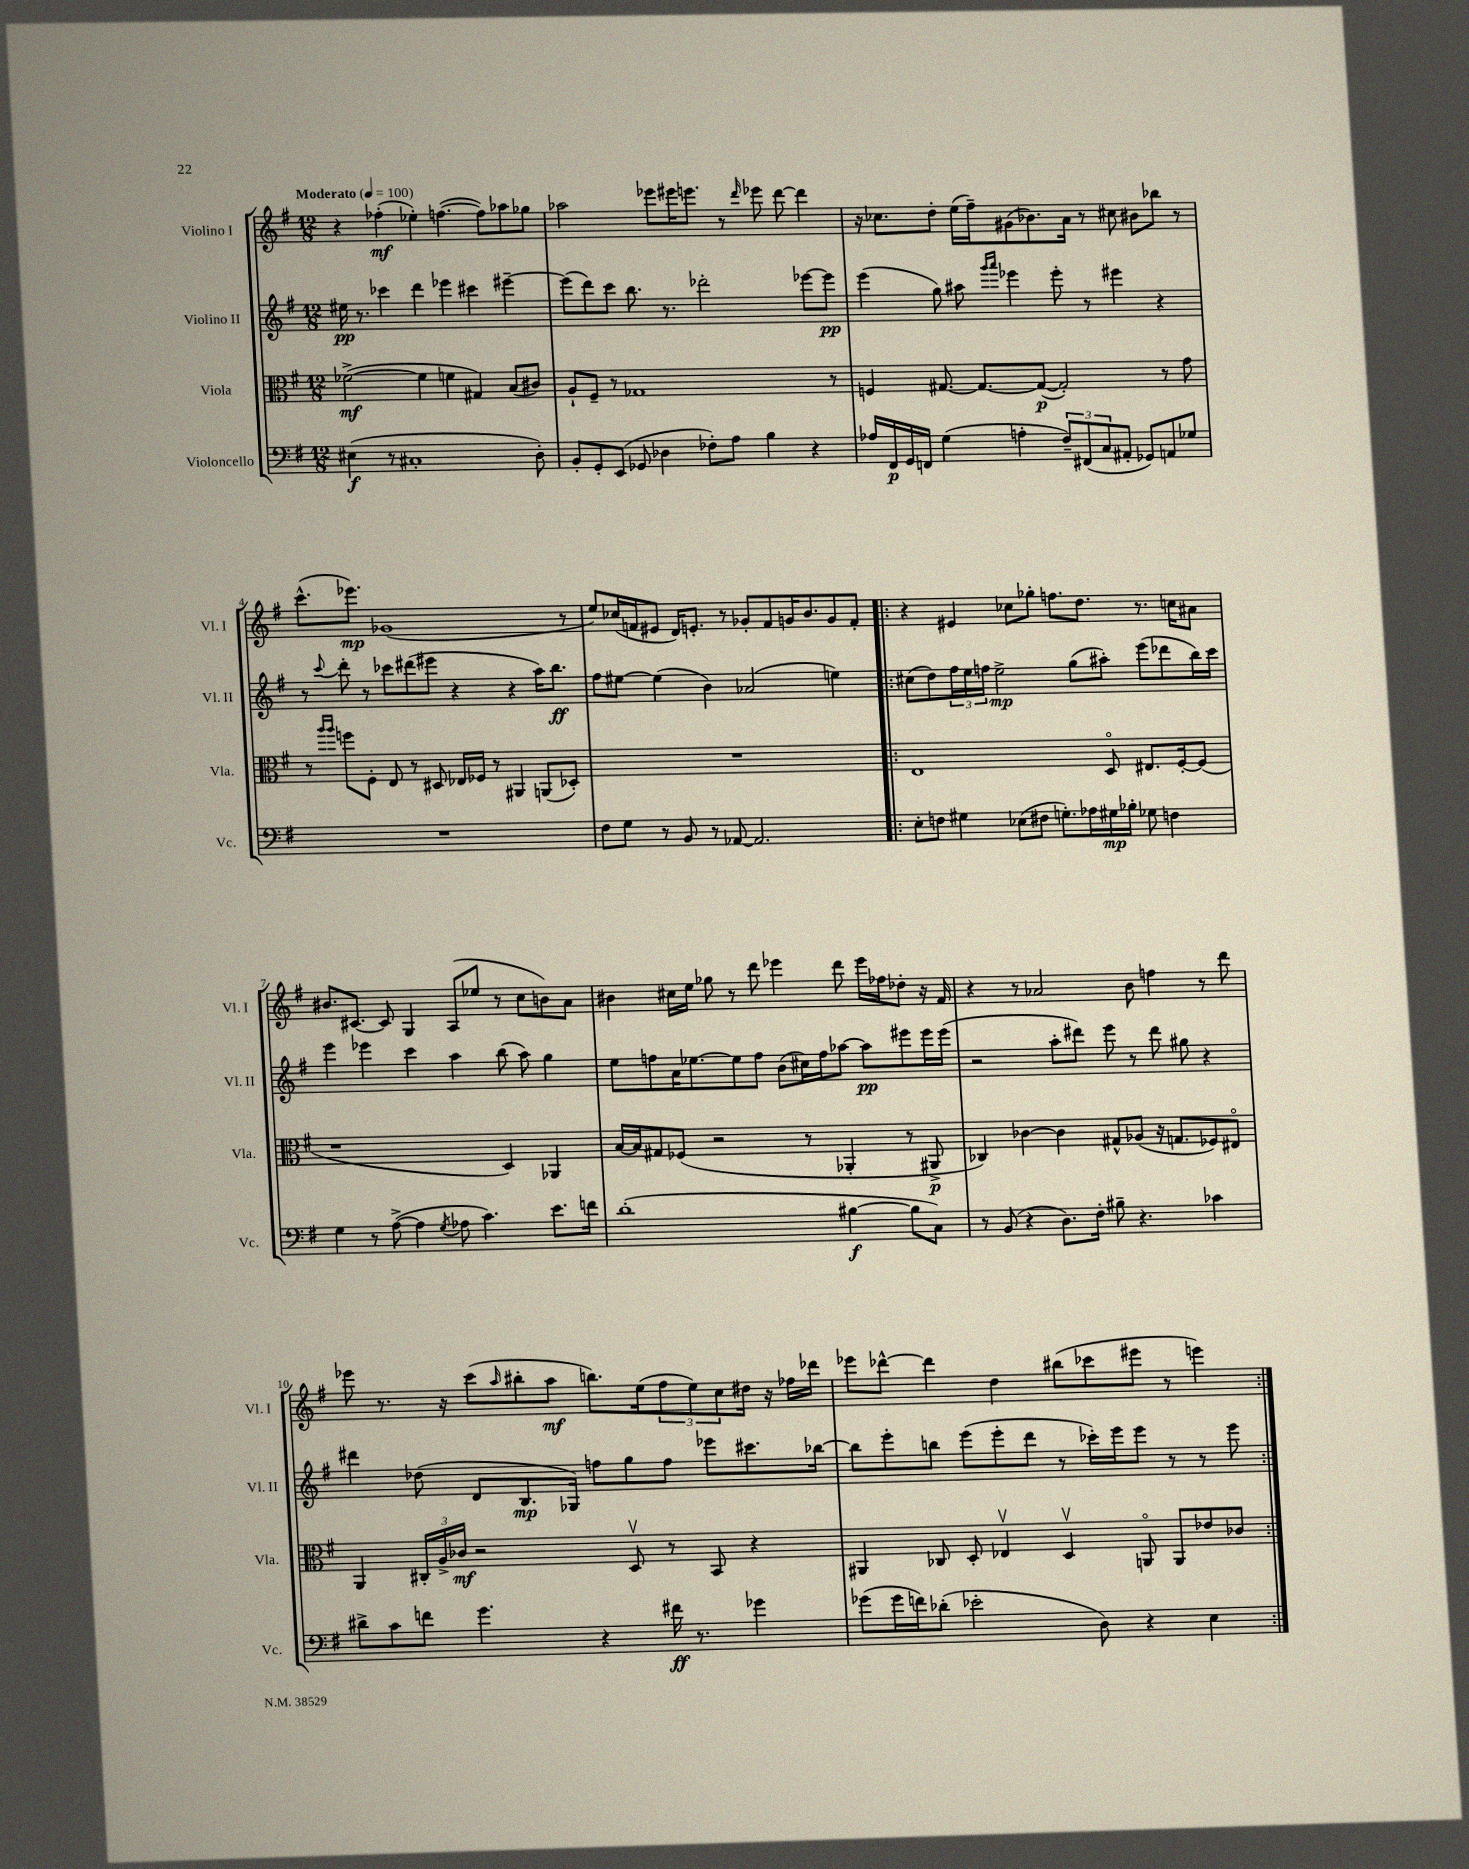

**kern	**dynam	**kern	**dynam	**kern	**dynam	**kern	**dynam
*part4	*part4	*part3	*part3	*part2	*part2	*part1	*part1
*staff4	*staff4	*staff3	*staff3	*staff2	*staff2	*staff1	*staff1
*I"Violoncello	*	*I"Viola	*	*I"Violino II	*	*I"Violino I	*
*I'Vc.	*	*I'Vla.	*	*I'Vl. II	*	*I'Vl. I	*
*clefF4	*	*clefC3	*	*clefG2	*	*clefG2	*
*k[f#]	*	*k[f#]	*	*k[f#]	*	*k[f#]	*
*M12/8	*	*M12/8	*	*M12/8	*	*M12/8	*
*MM100	*	*MM100	*	*MM100	*	*MM100	*
=1	=1	=1	=1	=1	=1	=1	=1
!	!	!	!	!	!	!LO:TX:a:B:t=Moderato	!
(4E#X\	f	([2f-X^\	mf	16ee#X\	pp	4r	.
.	.	.	.	8.r	.	.	.
8r	.	.	.	4ccc-X\	.	(4ff-X'\	mf
1C#X'	.	.	.	.	.	.	.
.	.	4f-\]	.	4ddd\	.	4ee-X'\)	.
.	.	4fn\	.	4eee-X\	.	([4.ffn\	.
.	.	4G#X/)	.	4ccc#X\	.	.	.
.	.	.	.	.	.	8ff\L])	.
.	.	(8B/L	.	[4eee#X~\	.	8aa-X\	.
8D'\)	.	8c#X/J)	.	.	.	8gg-X\J	.
=2	=2	=2	=2	=2	=2	=2	=2
8BB'/L	.	8A`/L	.	(8eee#\L]	.	2aa-X\	.
8GG'/	.	8F#~/J	.	8ddd\)	.	.	.
(8EE/J	.	8r	.	8ccc\J	.	.	.
8GG-X/	.	1G-X	.	8.bb\	.	.	.
4D-X\	.	.	.	.	.	8eee-X\L	.
.	.	.	.	8.r	.	.	.
.	.	.	.	.	.	16eee#X\K	.
.	.	.	.	.	.	8.eeen\J	.
8F-X'\L)	.	.	.	2ddd-X'\	.	.	.
8A\J	.	.	.	.	.	8r	.
.	.	.	.	.	.	16qqddd/	.
4B\	.	.	.	.	.	8eee-X\	.
.	.	.	.	.	.	[8ddd\	.
4r	.	.	.	[8eee-X\L	.	4ddd\]	.
.	.	8r	.	8eee-\J]	pp	.	.
=3	=3	=3	=3	=3	=3	=3	=3
16A-X/LL	.	4Fn/	.	(4eee\	.	16r	.
16FF#/	p	.	.	.	.	8.cc-X\L	.
16GG/	.	.	.	.	.	.	.
16FFn/JJ	.	.	.	.	.	.	.
(4G\	.	[8.G#X/	.	8gg\)	.	8dd'\J	.
.	.	.	.	8aa#X\	.	(16ee\LL	.
.	.	8.G#/L_	.	.	.	16ff#~\J)	.
.	.	.	.	16qqggg/LL	.	.	.
.	.	.	.	16qqaaa/JJ	.	.	.
4An'\	.	.	.	4eee-X\	.	(8g#X\	.
.	.	(8G#/J_	p	.	.	8.b-X\)	.
12F#~/L)	.	2G#'/])	.	8eee-'\	.	.	.
.	.	.	.	.	.	16a\Jk	.
(12FF#X/	.	.	.	.	.	.	.
.	.	.	.	8r	.	8r	.
12C/	.	.	.	.	.	.	.
8AA#X'/J	.	.	.	4eee#X\	.	8cc#X\	.
8GG-X/L)	.	.	.	.	.	8b#X\L	.
8AAn/	.	8r	.	4r	.	8bb-X\J	.
8G-X/J	.	8g\	.	.	.	8r	.
!!LO:LB:g=z
=4	=4	=4	=4	=4	=4	=4	=4
1.r	.	8r	.	8r	.	(8.ccc^^\L	.
.	.	16qqaa/LL	.	.	.	.	.
.	.	16qqaa/JJ	.	8qqccc/	.	.	.
.	.	8ffn\L	.	8ddd'\	.	.	.
.	.	.	.	.	.	8.eee-X\J)	mp
.	.	8F#'\J	.	8r	.	.	.
.	.	8E/	.	8ccc-X\L	.	(1g-X	.
.	.	8r	.	(8ddd#X\	.	.	.
.	.	8D#X/	.	8eee#X\J	.	.	.
.	.	16E-X/LL	.	4r	.	.	.
.	.	16F-X/JJ	.	.	.	.	.
.	.	8r	.	.	.	.	.
.	.	4AA#X/	.	4r	.	.	.
.	.	(8AAn/L	.	16aa\KL)	.	.	.
.	.	.	.	8.bb\J	ff	.	.
.	.	8D-X'/J)	.	.	.	8r	.
=5	=5	=5	=5	=5	=5	=5	=5
8F#\L	.	1.r	.	8ff#\L	.	8ee/L)	.
8G\J	.	.	.	[8ee#X\J	.	(16cc-X/L	.
.	.	.	.	.	.	16fn/J	.
8r	.	.	.	(4ee#\]	.	8e#X/J	.
8BB/	.	.	.	.	.	16d/KL)	.
.	.	.	.	.	.	8.en'/J	.
8r	.	.	.	4b\)	.	.	.
[8AA-X/	.	.	.	.	.	8r	.
2.AA-/]	.	.	.	(2a-X/	.	8g-X'/L	.
.	.	.	.	.	.	8f/	.
.	.	.	.	.	.	16gn/K	.
.	.	.	.	.	.	8.b/	.
.	.	.	.	4een\)	.	8g/	.
.	.	.	.	.	.	8f'/J	.
=6!|:	=6!|:	=6!|:	=6!|:	=6!|:	=6!|:	=6!|:	=6!|:
8E'\L	.	1E	.	(8cc#X\L	.	4r	.
8Fn\J	.	.	.	8dd\)	.	.	.
4G#X\	.	.	.	24ff#\L	.	4e#X/	.
.	.	.	.	24ee\	.	.	.
.	.	.	.	24ffn\JJ	.	.	.
.	.	.	.	2ee^\	mp	.	.
(8E-X\L	.	.	.	.	.	8cc-X\L	.
8F#X\J	.	.	.	.	.	8gg-X'\J	.
8.Gn'\L)	.	.	.	.	.	8.ffn\L	.
.	.	.	.	(8gg\L	.	.	.
16A-X\L	.	.	.	.	.	8.dd\J	.
16G#X\	mp	8D/	.	8aa#X'\J)	.	.	.
16B-X'\JJ	.	.	.	.	.	.	.
8G-X\	.	8.E#X/L	.	(8eee\L	.	8.r	.
4Fn\	.	.	.	8ddd-X\	.	.	.
.	.	[16F#'/k	.	.	.	16ccn\KL	.
.	.	(8F#/J]	.	16bb\L)	.	8a#X\J	.
.	.	.	.	16ccc\JJ	.	.	.
!!LO:LB:g=z
=7	=7	=7	=7	=7	=7	=7	=7
4G\	.	1r	.	4eee\	.	8.b#X/L	.
.	.	.	.	.	.	[8.c#X/J	.
8r	.	.	.	4eee-X\	.	.	.
([8A^\	.	.	.	.	.	8c#/]	.
4A\]	.	.	.	4ccc\	.	4G/	.
8qG/	.	.	.	.	.	.	.
8A-X\	.	.	.	4aa\	.	(8A/L	.
4.c\)	.	.	.	.	.	8ee-X/J	.
.	.	4D/)	.	(8bb\	.	8r	.
.	.	.	.	8aa\)	.	8cc\L	.
8.e\L	.	4AA-X/	.	4gg\	.	8bn\)	.
.	.	.	.	.	.	8a\J	.
16fn\Jk	.	.	.	.	.	.	.
=8	=8	=8	=8	=8	=8	=8	=8
(1d'	.	[16B/LL	.	8ee\L	.	4b#X\	.
.	.	16B/J]	.	.	.	.	.
.	.	8G#X/	.	8ffn\	.	.	.
.	.	(8F-X/J	.	16a\K	.	16cc#X\LL	.
.	.	.	.	[8.ee-X\	.	16ee\JJ	.
.	.	2r	.	.	.	8gg-X\	.
.	.	.	.	8ee-\]	.	8r	.
.	.	.	.	8ff\J	.	8ddd\	.
.	.	.	.	(8b\L	.	4eee-X\	.
.	.	8r	.	16cc#X\L)	.	.	.
.	.	.	.	16ff\J	.	.	.
[4B#X\	f	4AA-X'/	.	[8aa-X\J	.	8ddd\	.
.	.	.	.	8aa-\L]	pp	16eee-\LL	.
.	.	.	.	.	.	16ff-X\J	.
8B#\L]	.	8r	.	8eee#X\	.	8dd-X'\J	.
8C\J)	.	8AA#X^/	p	16eee#\L	.	16r	.
.	.	.	.	(16eee#\JJ	.	16f#/	.
=9	=9	=9	=9	=9	=9	=9	=9
8r	.	4C-X/)	.	2r	.	4r	.
(8BB/	.	.	.	.	.	.	.
4r	.	[4c-X\	.	.	.	8r	.
.	.	.	.	.	.	2a-X/	.
8.D\L)	.	4c-\]	.	8aa'\L	.	.	.
.	.	.	.	8ddd#X\J)	.	.	.
16F#'\Jk	.	.	.	.	.	.	.
8B#X~\	.	8G#X^^/L	.	8eee\	.	.	.
4.r	.	(8A-X/J	.	8r	.	8b\	.
.	.	16r	.	8ddd#\	.	4ffn\	.
.	.	8.Gn/L	.	.	.	.	.
.	.	.	.	8gg#X\	.	.	.
4c-X\	.	8F-X/)	.	4r	.	8r	.
.	.	8E#X/J	.	.	.	8ddd\	.
!!LO:LB:g=z
=10	=10	=10	=10	=10	=10	=10	=10
8d#X^\L	.	4AA/	.	4ddd#X\	.	8eee-X\	.
8c\	.	.	.	.	.	8.r	.
8fn\J	.	24C#X'/LL	.	(8dd-X\	.	.	.
.	.	24A^/	.	.	.	.	.
.	.	.	.	.	.	16r	.
.	.	24c-X/JJ	mf	.	.	.	.
4.g\	.	2r	.	8d/L	.	(8ccc\L	.
.	.	.	.	.	.	16qqaa/	.
.	.	.	.	8.B/	mp	8bb#X'\	.
.	.	.	.	.	.	8aa\J	mf
.	.	.	.	16G-X/Jk)	.	.	.
4r	.	.	.	8ffn\L	.	8.bbn\L)	.
.	.	8Dv/	.	8gg\	.	.	.
.	.	.	.	.	.	(16ee\k	.
16f#X\	ff	8r	.	8ff\J	.	12ff#\	.
8.r	.	.	.	.	.	.	.
.	.	.	.	.	.	12ee\)	.
.	.	8BB/	.	8eee-X\L	.	.	.
.	.	.	.	.	.	12cc\	.
4g-X\	.	4r	.	8.ccc#X\	.	16dd#X\Jk	.
.	.	.	.	.	.	16r	.
.	.	.	.	.	.	16ff-X\LL	.
.	.	.	.	[16bb-X\Jk	.	16ddd-X\JJ	.
=11	=11	=11	=11	=11	=11	=11	=11
(8g-X\L	.	4AA#X/	.	8bb-\L]	.	8eee-X\L	.
16g-\L	.	.	.	8eee'\	.	[8ddd-X^^\J	.
16fn\J)	.	.	.	.	.	.	.
(8d-X'\J	.	8C-X/	.	8bbn\J	.	4ddd-\]	.
2e-X'\	.	8D'/	.	(8eee\L	.	.	.
.	.	4E-Xv/	.	8eee'\	.	4dd\	.
.	.	.	.	8ddd\J	.	.	.
.	.	4Dv/	.	8r	.	(8bb#X\L	.
8D\)	.	.	.	16ccc-X'\LL)	.	8ccc-X\	.
.	.	.	.	16eee\J	.	.	.
4r	.	8AAn/	.	8eee\J	.	8eee#X\J	.
.	.	8AA/L	.	8r	.	8r	.
4E\	.	8e-X/	.	8r	.	4eeen\)	.
.	.	8c-X/J	.	8eee\	.	.	.
=:|!	=:|!	=:|!	=:|!	=:|!	=:|!	=:|!	=:|!
*-	*-	*-	*-	*-	*-	*-	*-
